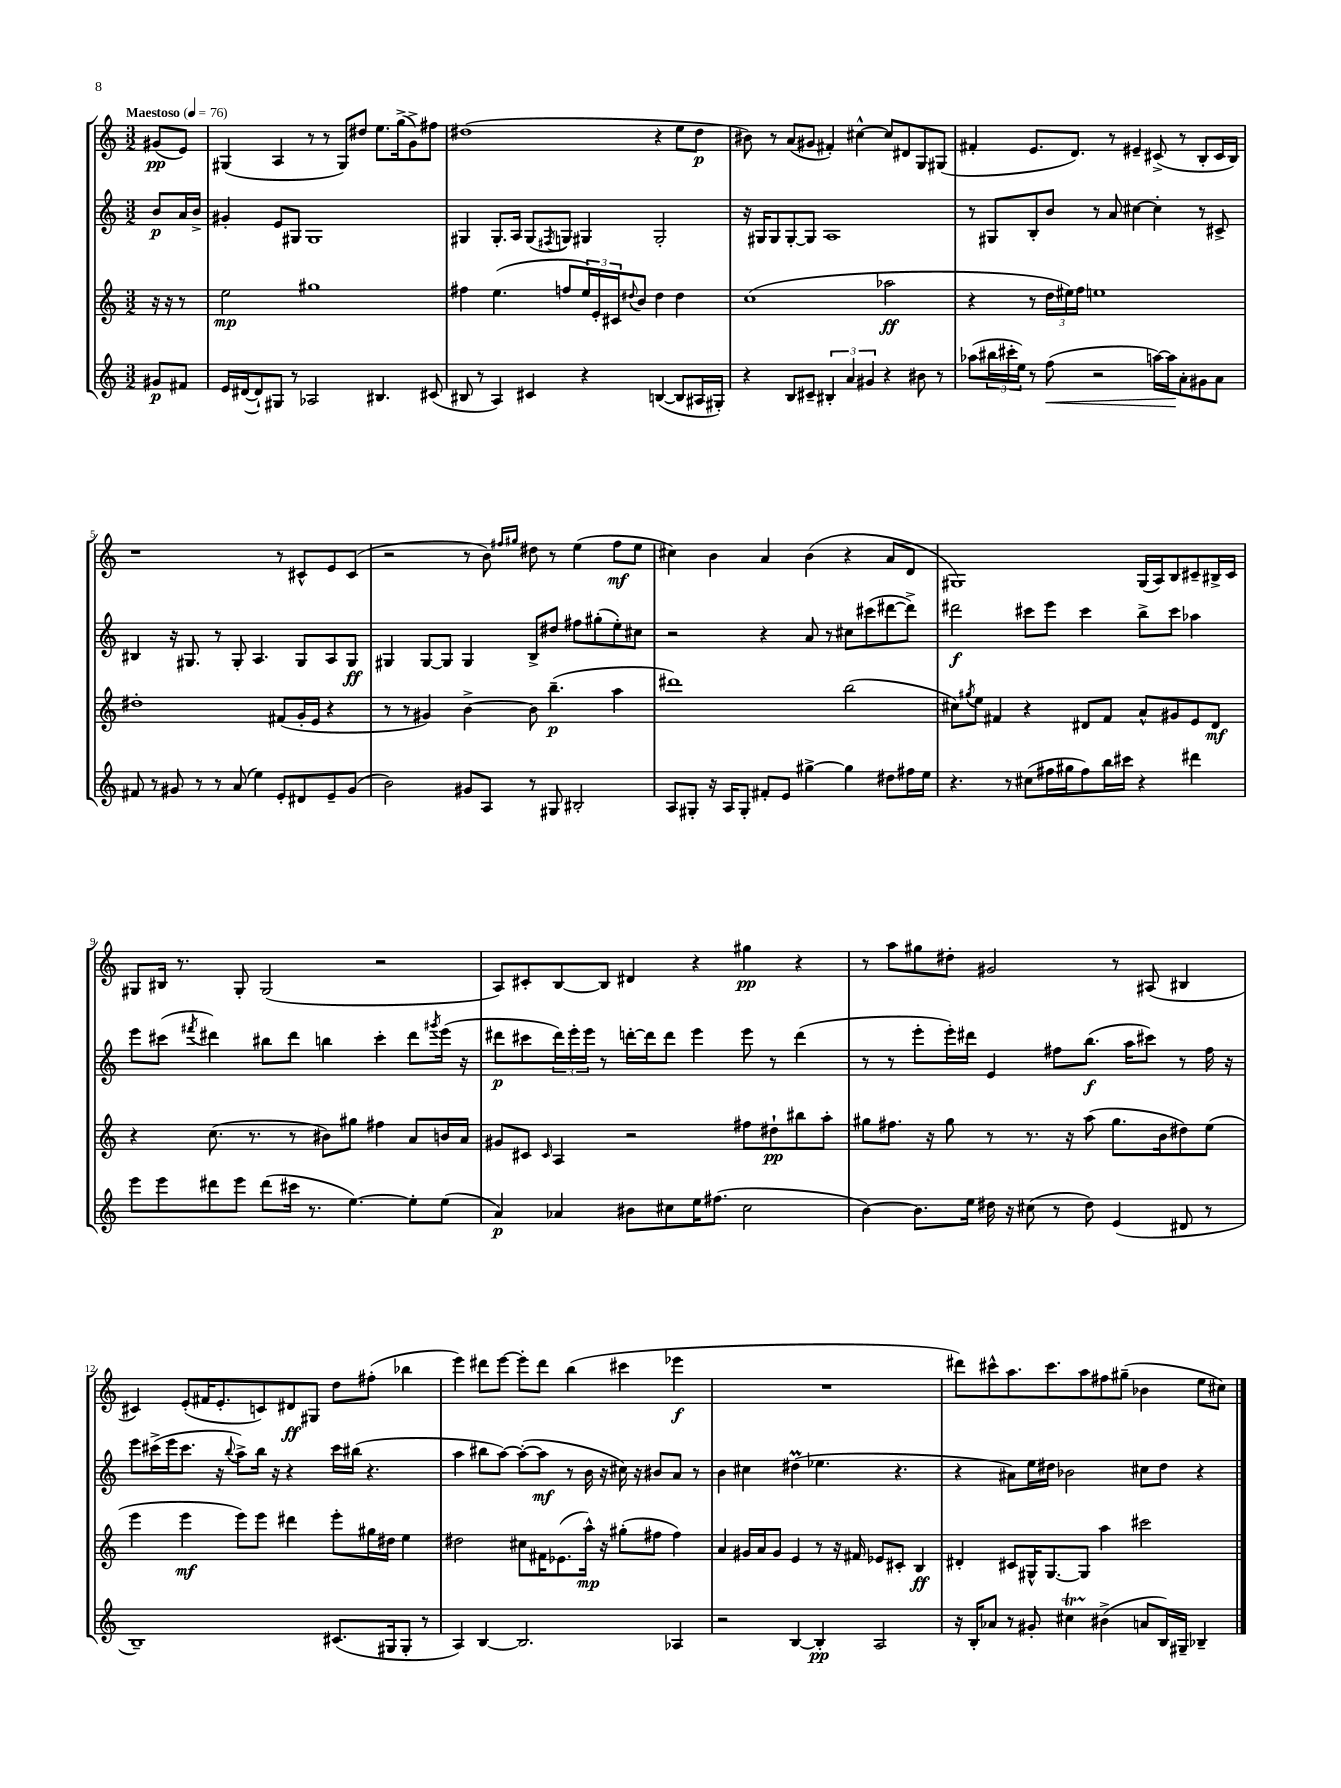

**kern	**dynam	**kern	**dynam	**kern	**dynam	**kern	**dynam
*part4	*part4	*part3	*part3	*part2	*part2	*part1	*part1
*staff4	*staff4	*staff3	*staff3	*staff2	*staff2	*staff1	*staff1
*clefG2	*	*clefG2	*	*clefG2	*	*clefG2	*
*k[]	*	*k[]	*	*k[]	*	*k[]	*
*M3/2	*	*M3/2	*	*M3/2	*	*M3/2	*
*MM76	*	*MM76	*	*MM76	*	*MM76	*
=	=	=	=	=	=	=	=
!	!	!	!	!	!	!LO:TX:a:B:t=Maestoso	!
8g#X/L	p	16r	.	8b/L	p	(8g#X/L	pp
.	.	16r	.	.	.	.	.
8f#X/J	.	8r	.	16a/L	.	8e/J)	.
.	.	.	.	16b^/JJ	.	.	.
=1	=1	=1	=1	=1	=1	=1	=1
16e/LL	.	2ee\	mp	4g#X'/	.	(4G#X/	.
([16d#X/J	.	.	.	.	.	.	.
8d#`/])	.	.	.	.	.	.	.
8G#X/J	.	.	.	8e/L	.	4A/	.
8r	.	.	.	8G#X/J	.	.	.
2A-X/	.	1gg#X	.	1G#	.	8r	.
.	.	.	.	.	.	8r	.
.	.	.	.	.	.	8G#/L)	.
.	.	.	.	.	.	8dd#X/J	.
4.B#X/	.	.	.	.	.	8.ee\L	.
.	.	.	.	.	.	(16gg^\k	.
.	.	.	.	.	.	8g^\)	.
(8c#X/	.	.	.	.	.	8ff#X\J	.
=2	=2	=2	=2	=2	=2	=2	=2
8B#X/	.	4ff#X\	.	4G#X/	.	(1dd#X	.
8r	.	.	.	.	.	.	.
4A/)	.	(4.ee\	.	8.G#'/L	.	.	.
.	.	.	.	16A/Jk	.	.	.
4c#X/	.	.	.	(8G#/L	.	.	.
.	.	.	.	8qF#X/	.	.	.
.	.	8ffn/L	.	8Gn/J)	.	.	.
4r	.	24ee/L)	.	4G#X/	.	.	.
.	.	24e'/	.	.	.	.	.
.	.	24c#X/J	.	.	.	.	.
.	.	8qqdd#X/	.	.	.	.	.
.	.	8b/J	.	.	.	.	.
([4Bn/	.	4dd#\	.	2G#'/	.	4r	.
8B/L]	.	4dd#\	.	.	.	8ee\L	.
16A#X/L	.	.	.	.	.	8dd#\J	p
16G#X'/JJ)	.	.	.	.	.	.	.
=3	=3	=3	=3	=3	=3	=3	=3
4r	.	(1cc	.	16r	.	8b#X\)	.
.	.	.	.	16G#X/KL	.	.	.
.	.	.	.	8G#/	.	8r	.
8B/L	.	.	.	[8G#'/	.	(8a/L	.
8c#X~/J	.	.	.	8G#/J]	.	8g#X/J	.
6B#X'/	.	.	.	1A	.	4f#X'/)	.
6a/	.	.	.	.	.	.	.
.	.	.	.	.	.	[4cc#X^^\	.
6g#X/	.	.	.	.	.	.	.
4r	.	2aa-X\	ff	.	.	8cc#/L]	.
.	.	.	.	.	.	8d#X/	.
8b#X\	.	.	.	.	.	8G/	.
8r	.	.	.	.	.	(8G#X/J	.
=4	=4	=4	=4	=4	=4	=4	=4
(8aa-X\L	.	4r	.	8r	.	4f#X'/	.
24bb#X\L	.	.	.	8G#X/L	.	.	.
24ccc#X'\	.	.	.	.	.	.	.
24ee\JJ)	.	.	.	.	.	.	.
8r	.	8r	.	8B'/	.	8.e/L	.
!	!LO:HP:b	!	!	!	!	!	!
(8ff\	<	24dd\LL	.	8b/J	.	.	.
.	.	24ee#X\)	.	.	.	.	.
.	.	.	.	.	.	8.d/J)	.
.	.	24ff\JJ	.	.	.	.	.
2r	.	1een	.	8r	.	.	.
.	.	.	.	8a/	.	8r	.
.	.	.	.	[4cc#X\	.	4e#X~/	.
[16aan\LL)	.	.	.	4cc#'\]	.	(8c#X^/	.
16aa\J]	.	.	.	.	.	.	.
8a'\	[	.	.	.	.	8r	.
8g#X\	.	.	.	8r	.	8B'/L	.
8a\J	.	.	.	8c#X^/	.	16c#/L	.
.	.	.	.	.	.	16B/JJ)	.
!!LO:LB:g=z
=5	=5	=5	=5	=5	=5	=5	=5
8f#X/	.	1dd#X'	.	4B#X/	.	1r	.
8r	.	.	.	.	.	.	.
8g#X/	.	.	.	16r	.	.	.
.	.	.	.	8.G#X/	.	.	.
8r	.	.	.	.	.	.	.
8r	.	.	.	8r	.	.	.
(8a/	.	.	.	8G#'/	.	.	.
4ee\)	.	.	.	4.A/	.	.	.
8e'/L	.	(8f#X/L	.	.	.	8r	.
8d#X/	.	16g'/L	.	8G#/L	.	8c#X^^/L	.
.	.	16e/JJ	.	.	.	.	.
8e~/	.	4r	.	8A/	.	8e/	.
(8g#/J	.	.	.	8G#/J	ff	(8c#/J	.
=6	=6	=6	=6	=6	=6	=6	=6
2b\)	.	8r	.	4G#X/	.	2r	.
.	.	8r	.	.	.	.	.
.	.	4g#X/)	.	[8G#/L	.	.	.
.	.	.	.	8G#/J]	.	.	.
8g#X/L	.	[4b^\	.	4G#/	.	8r	.
8A/J	.	.	.	.	.	8b\)	.
.	.	.	.	.	.	16qqff#X/LL	.
.	.	.	.	.	.	16qqgg#X/JJ	.
8r	.	8b\]	.	8B^/L	.	8dd#X\	.
8G#X/	.	(4.bb~\	p	8dd#X/J	.	8r	.
2B#X'/	.	.	.	8ff#X\L	.	(4ee\	.
.	.	.	.	(8gg#X'\	.	.	.
.	.	4aa\	.	8ee'\)	.	8ff#\L	mf
.	.	.	.	8cc#X\J	.	8ee\J	.
=7	=7	=7	=7	=7	=7	=7	=7
8A/L	.	1ddd#X)	.	2r	.	4cc#X\)	.
8G#X'/J	.	.	.	.	.	.	.
16r	.	.	.	.	.	4b\	.
16A/KL	.	.	.	.	.	.	.
8G#'/J	.	.	.	.	.	.	.
8f#X'/L	.	.	.	4r	.	4a/	.
8e/J	.	.	.	.	.	.	.
[4gg#X^\	.	.	.	8a/	.	(4b\	.
.	.	.	.	8r	.	.	.
4gg#\]	.	(2bb\	.	8cc#X\L	.	4r	.
.	.	.	.	(8ccc#X\	.	.	.
8dd#X\L	.	.	.	[8ddd#X\	.	8a/L	.
16ff#X\L	.	.	.	8ddd#^\J])	.	8d/J	.
16ee\JJ	.	.	.	.	.	.	.
=8	=8	=8	=8	=8	=8	=8	=8
4.r	.	8cc#X\L)	.	2ddd#X\	f	1G#X)	.
.	.	8qgg#X/	.	.	.	.	.
.	.	8ee\J	.	.	.	.	.
.	.	4f#X/	.	.	.	.	.
8r	.	.	.	.	.	.	.
(8cc#X\L	.	4r	.	8ccc#X\L	.	.	.
16ff#X\L	.	.	.	8eee\J	.	.	.
16gg#X\J	.	.	.	.	.	.	.
8ff#\)	.	8d#X/L	.	4ccc#\	.	.	.
16bb\L	.	8f#/J	.	.	.	.	.
16ccc#X\JJ	.	.	.	.	.	.	.
4r	.	8a^^/L	.	8bb^\L	.	(16G#/LL	.
.	.	.	.	.	.	16A/J)	.
.	.	8g#X/	.	8ccc#\J	.	8B/	.
4ddd#X\	.	8e/	.	4aa-X\	.	8c#X~/	.
.	.	8d#/J	mf	.	.	16B#X^/L	.
.	.	.	.	.	.	16c#/JJ	.
!!LO:LB:g=z
=9	=9	=9	=9	=9	=9	=9	=9
8eee\L	.	4r	.	8eee\L	.	8G#X/L	.
8eee\	.	.	.	(8ccc#X\J	.	16B#X/Jk	.
.	.	.	.	.	.	8.r	.
.	.	.	.	8qfff#X/	.	.	.
8ddd#X\	.	(8.cc\	.	4ddd#X\)	.	.	.
8eee\J	.	.	.	.	.	8G#'/	.
.	.	8.r	.	.	.	.	.
(8ddd#\L	.	.	.	8bb#X\L	.	(2G#/	.
16ccc#X\Jk	.	8r	.	8ddd#\J	.	.	.
8.r	.	.	.	.	.	.	.
.	.	8b#X\L)	.	4bbn\	.	.	.
[4.ee\)	.	8gg#X\J	.	.	.	.	.
.	.	4ff#X\	.	4ccc#'\	.	2r	.
8ee'\L]	.	8a/L	.	8ddd#\L	.	.	.
.	.	.	.	8qggg#X/	.	.	.
(8ee\J	.	16bn/L	.	(16eee\Jk	.	.	.
.	.	16a/JJ	.	16r	.	.	.
=10	=10	=10	=10	=10	=10	=10	=10
4a/)	p	8g#X/L	.	8ddd#X\L	p	8A/L)	.
.	.	8c#X/J	.	8ccc#X\	.	8c#X'/	.
.	.	16qqc#/	.	.	.	.	.
4a-X/	.	4A/	.	24ddd#\L)	.	[8B/	.
.	.	.	.	24eee'\	.	.	.
.	.	.	.	24eee\JJ	.	.	.
.	.	.	.	8r	.	8B/J]	.
8b#X\L	.	2r	.	[16dddn'\LL	.	4d#X/	.
.	.	.	.	16ddd\J]	.	.	.
8cc#X\	.	.	.	8ddd\J	.	.	.
16ee\K	.	.	.	4eee\	.	4r	.
(8.ff#X\J	.	.	.	.	.	.	.
2cc#\	.	8ff#X\L	.	8eee\	.	4gg#X\	pp
.	.	8dd#X`\	pp	8r	.	.	.
.	.	8bb#X\	.	(4ddd\	.	4r	.
.	.	8aa'\J	.	.	.	.	.
=11	=11	=11	=11	=11	=11	=11	=11
[4b\)	.	8gg#X\L	.	8r	.	8r	.
.	.	8.ff#X\J	.	8r	.	8aa\L	.
8.b\L]	.	.	.	8eee'\L	.	8gg#X\	.
.	.	16r	.	.	.	.	.
.	.	8gg#\	.	16eee'\L)	.	8dd#X'\J	.
16ee\Jk	.	.	.	16ddd#X\JJ	.	.	.
16dd#X\	.	8r	.	4e/	.	2g#X/	.
16r	.	.	.	.	.	.	.
(8cc#X\	.	8.r	.	.	.	.	.
8r	.	.	.	8ff#X\L	.	.	.
.	.	16r	.	.	.	.	.
8dd#\)	.	(8aa\	.	(8.bb\J	f	.	.
(4e/	.	8.gg#\L	.	.	.	8r	.
.	.	.	.	16aa\KL	.	.	.
.	.	.	.	8ccc#X\J)	.	(8A#X/	.
.	.	16b\k	.	.	.	.	.
8d#X/	.	8dd#X\)	.	8r	.	4B#X/	.
8r	.	(8ee\J	.	16ff#\	.	.	.
.	.	.	.	16r	.	.	.
!!LO:LB:g=z
=12	=12	=12	=12	=12	=12	=12	=12
1B~)	.	4eee\	.	8eee\L	.	4c#X/)	.
.	.	.	.	(16ccc#X^\L	.	.	.
.	.	.	.	16eee\J	.	.	.
.	.	4eee\	mf	8.ccc#\J	.	(8e'/L	.
.	.	.	.	.	.	16f#X/K	.
.	.	.	.	16r	.	8.e'/	.
.	.	.	.	8qqbb/	.	.	.
.	.	8eee\L)	.	8aa^\L)	.	.	.
.	.	8eee\J	.	16bb\Jk	.	8cn/)	.
.	.	.	.	16r	.	.	.
.	.	4ddd#X\	.	4r	.	8d#X/	ff
.	.	.	.	.	.	8G#X/J	.
(8.c#X/L	.	8eee'\L	.	16ccc#\LL	.	8dd\L	.
.	.	.	.	(16bb#X\JJ	.	.	.
.	.	16gg#X\L	.	4.r	.	(8ff#X'\J	.
16G#X/k	.	16dd#X\JJ	.	.	.	.	.
8G#'/J	.	4ee\	.	.	.	4bb-X\	.
8r	.	.	.	.	.	.	.
=13	=13	=13	=13	=13	=13	=13	=13
4A/)	.	2dd#X\	.	4aa\	.	4eee\)	.
[4B/	.	.	.	8bb#X\L	.	8ddd#X\L	.
.	.	.	.	[8aa\J)	.	[8eee\J	.
2.B/]	.	8cc#X\L	.	(8aa'\L_	.	8eee'\L]	.
.	.	16f#X\K	.	8aa\J]	mf	8ddd#\J	.
.	.	(8.e-X\	.	.	.	.	.
.	.	.	.	8r	.	(4bb\	.
.	.	16aa^^\Jk)	mp	16b\	.	.	.
.	.	16r	.	16r	.	.	.
.	.	(8gg#X'\L	.	16cc#X\)	.	4ccc#X\	.
.	.	.	.	16r	.	.	.
.	.	8ff#X\J	.	8b#X/L	.	.	.
4A-X/	.	4ff#\)	.	8a/J	.	4eee-X\	f
.	.	.	.	8r	.	.	.
=14	=14	=14	=14	=14	=14	=14	=14
2r	.	4a/	.	4b\	.	1.r	.
.	.	16g#X/LL	.	4cc#X\	.	.	.
.	.	16a/J	.	.	.	.	.
.	.	8g#/J	.	.	.	.	.
[4B/	.	4e/	.	(4dd#Xm\	.	.	.
4B'/]	pp	8r	.	4.ee-X\	.	.	.
.	.	16r	.	.	.	.	.
.	.	16f#X/	.	.	.	.	.
2A/	.	8e-X/L	.	.	.	.	.
.	.	8c#X'/J	.	4.r	.	.	.
.	.	4B/	ff	.	.	.	.
=15	=15	=15	=15	=15	=15	=15	=15
16r	.	4d#X'/	.	4r	.	8ddd#X\L)	.
16B'/KL	.	.	.	.	.	.	.
8a-X/J	.	.	.	.	.	8ccc#X^^\	.
8r	.	8c#X/L	.	8a#X\L)	.	8.aa\	.
8g#X'/	.	16G#X^^/K	.	16ee\L	.	.	.
.	.	[8.G#/	.	16dd#X\JJ	.	8.ccc#\	.
4cc#Xt\	.	.	.	2b-X\	.	.	.
.	.	8G#/J]	.	.	.	8aa\	.
(4b#X^\	.	4aa\	.	.	.	8ff#X\	.
.	.	.	.	.	.	(8gg#X~\J	.
8an/L	.	2ccc#X\	.	8cc#X\L	.	4b-X\	.
16B/L)	.	.	.	8dd#\J	.	.	.
16G#X~/JJ	.	.	.	.	.	.	.
4B-X~/	.	.	.	4r	.	8ee\L	.
.	.	.	.	.	.	8cc#X\J)	.
==	==	==	==	==	==	==	==
*-	*-	*-	*-	*-	*-	*-	*-
